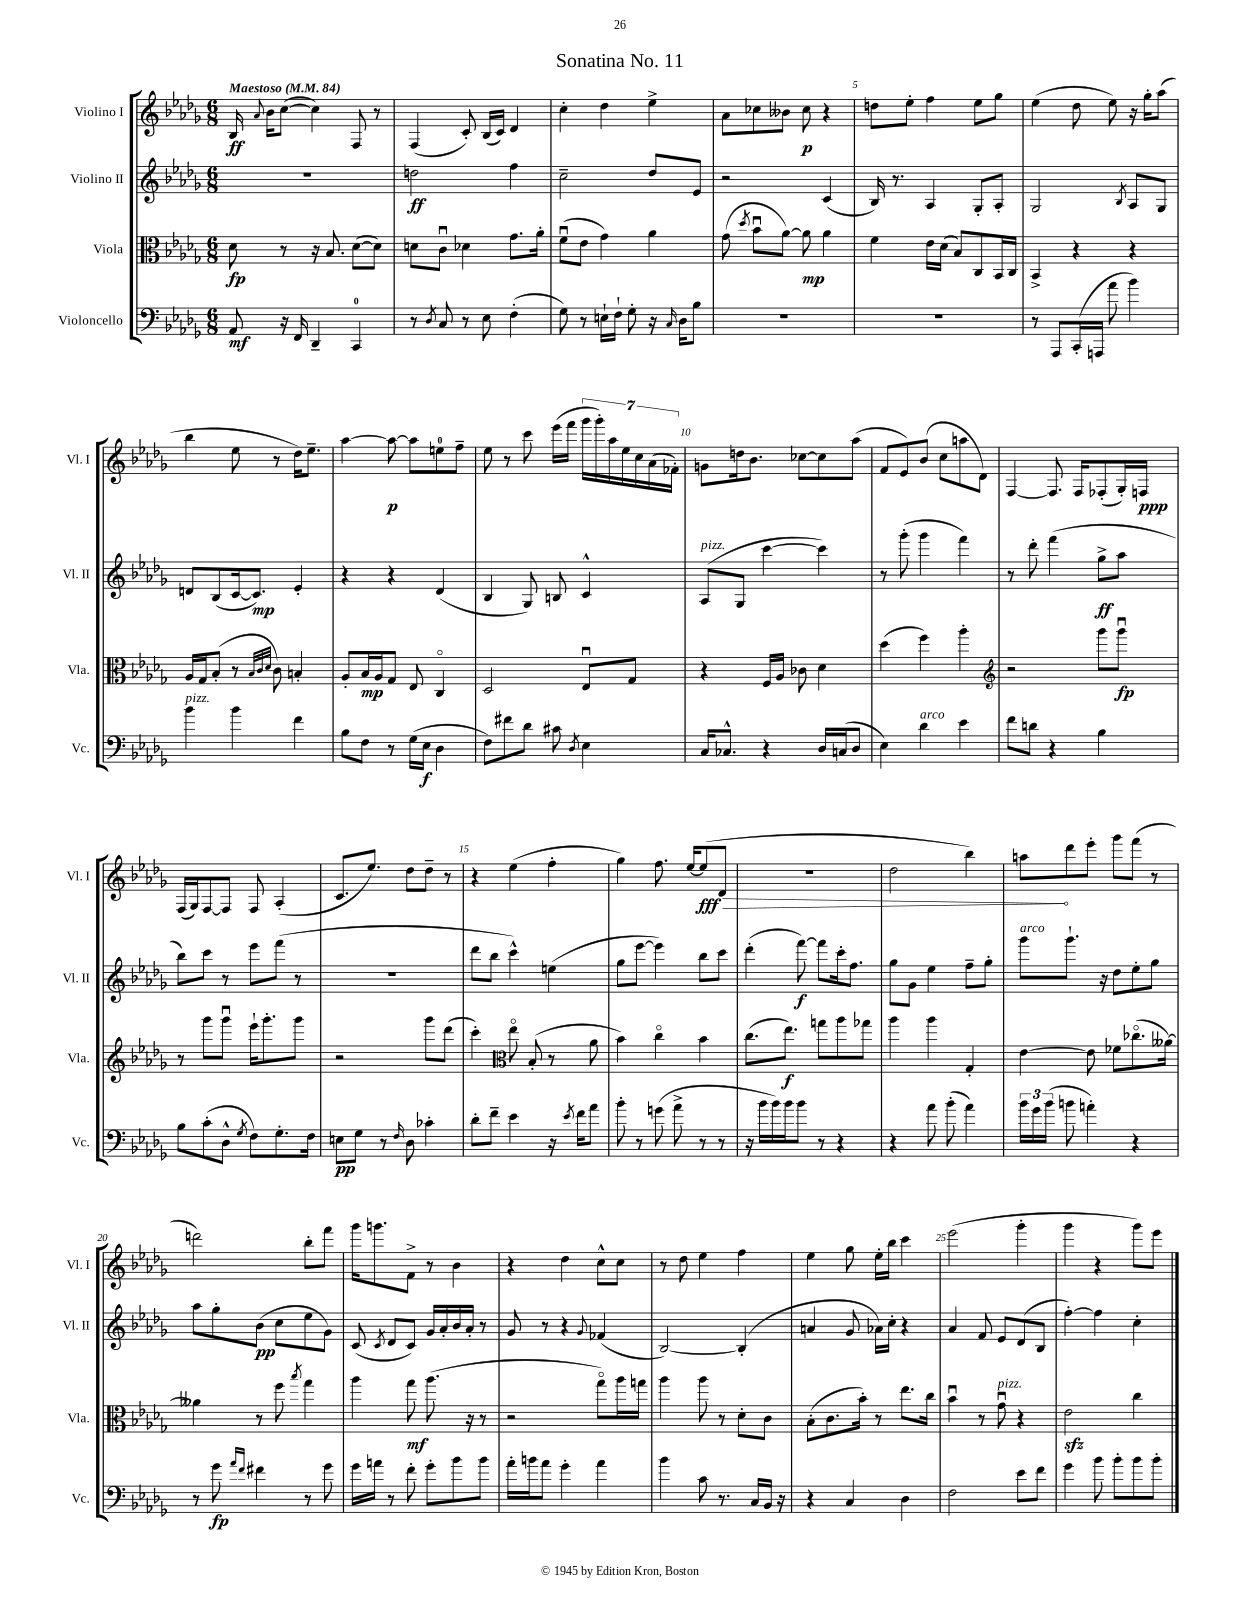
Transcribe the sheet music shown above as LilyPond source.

\header { title = "Sonatina No. 11" }
<<
\new StaffGroup <<
\new Staff = "s0" \with { instrumentName = "Violino I" shortInstrumentName = "Vl. I" } {
    \clef treble \key des \major \numericTimeSignature \time 6/8 \tempo "Maestoso" 4 = 84
    \autoBeamOff bes16\ff \appoggiatura { aes'8 } bes'16[ c''8]~( c''4) f8 r8 |
    f4( c'8-.) bes16[( c'16]) des'4 |
    c''4-. des''4 ees''4-> |
    aes'8[ ces''8 beses'8] ces''8\p r4 |
    d''8[ ees''8]-. f''4 ees''8[ ges''8] |
    ees''4( des''8 ees''8) r16 ges''16[-. aes''8]( |
    bes''4 ees''8 r8 des''16[) ees''8.]-- |
    aes''4~ aes''8~\p aes''8[ e''8-0 f''8]-- |
    ees''8 r8 c'''8 ees'''16[( f'''16] \tuplet 7/4 { ges'''16[ ges'''16-.) aes''16 ees''16 c''16 aes'16( fes'16]-.) } |
    g'8[ d''16 bes'8.] ces''8[~ ces''8 aes''8]( |
    f'8[ ees'8) bes'8]( c''8[ a''8 des'8]) |
    f4~ f8. f16[ fes8-.( ges16-.) f16]\ppp |
    f16[( ges16) f8~ f8] f8 aes4-.( |
    c'8.[ ees''8.]) des''8[ des''8]-- r8 |
    r4 ees''4( f''4-. |
    ges''4) f''8. ees''16[~ \once \override Hairpin.circled-tip = ##t ees''8\fff\>( des'8] |
    R2. |
    des''2 bes''4) |
    a''8[\! des'''8 ees'''8]-. ges'''8[ f'''8]( r8 |
    d'''2) bes''8[-. f'''8] |
    ges'''16[ g'''8. f'8]-> r8 bes'4 |
    r4 des''4 c''8[-^ c''8] |
    r8 des''8 ees''4 f''4 |
    ees''4 ges''8 ees''16[-. bes''16] c'''4 |
    ees'''2( ges'''4-. |
    ges'''4 r4 ges'''8[) ees'''8] \bar "|." |
}
\new Staff = "s1" \with { instrumentName = "Violino II" shortInstrumentName = "Vl. II" } {
    \clef treble \key des \major \numericTimeSignature \time 6/8
    \autoBeamOff r2. |
    d''2\ff f''4 |
    c''2-- des''8[ ees'8] |
    r2 c'4( |
    bes16) r8. aes4 ges8[-. aes8]-. |
    ges2 \acciaccatura { bes8 } aes8[ ges8] |
    d'8[ bes8( c'16~ c'8.]\mp) ees'4-. |
    r4 r4 des'4( |
    bes4 ges8) b8 c'4-^ |
    aes8[^\markup { \italic "pizz." }( ges8] c'''4~ c'''4) |
    r8 ges'''8-.( ges'''4 f'''4) |
    r8 des'''8-. f'''4( ges''8[->\ff aes''8] |
    bes''8[) c'''8] r8 ees'''8[ f'''8]( r8 |
    R2. |
    des'''8[ bes''8] c'''4-^) e''4( |
    ges''8[ ees'''8]~ ees'''4) bes''8[ c'''8] |
    des'''4-.( f'''8~\f) f'''8[ c'''16-. f''8.] |
    ges''8[ ges'8] ees''4 f''8[-- ges''8]-. |
    ges'''8[^\markup { \italic "arco" } ges'''8.]-! r16 des''8[ ees''8-. ges''8] |
    aes''8[ ges''8-. bes'8]\pp( c''8[ ees''8 ges'8]) |
    c'8( \acciaccatura { c'8 } des'8[ c'8]) ges'16[ aes'16-. bes'16 aes'16]-. r8 |
    ges'8 r8 r4 \appoggiatura { ges'8 } fes'4( |
    bes2~) bes4-.( |
    a'4 ges'8 aes'16[) c''16]-. r4 |
    aes'4 f'8 ees'8[ des'8( bes8] |
    f''4~-.) f''4 c''4-. \bar "|." |
}
\new Staff = "s2" \with { instrumentName = "Viola" shortInstrumentName = "Vla." } {
    \clef alto \key des \major \numericTimeSignature \time 6/8
    \autoBeamOff des'8\fp r8 r16 bes8. des'8[~( des'8]) |
    d'8[ c'8]\downbow des'4 ges'8.[ aes'16]-. |
    f'8[\downbow( ees'8] ges'4) aes'4 |
    ges'8( \acciaccatura { des''8 } bes'8[\downbow aes'8]~) aes'8\mp aes'4 |
    f'4 ees'16[ des'16]( bes8[) c8 bes,16 c16] |
    bes,4-> r4 r4 |
    aes16[ ges16 bes8]-.( r8 \grace { bes32[ c'32 des'32] } c'8) b4-. |
    aes8[-. bes16\mp aes16 ges8] ees8 c4\flageolet |
    des2 ees8[\downbow ges8] |
    r4 f16[ aes16] ces'8 des'4 |
    des''4( f''4) aes''4-. |
    \clef treble r2 ges'''8[ ges'''8]\downbow\fp |
    r8 ges'''8[ ges'''8]\downbow ees'''16[-! ges'''8.-. ges'''8] |
    r2 ges'''8[ des'''8]( |
    c'''4-.) \clef alto ees''8\flageolet bes8-.( r8 aes'8 |
    bes'4) c''4\flageolet bes'4 |
    c''8.[( ees''8.]\f) g''8[ aes''8 ges''8] |
    aes''4 aes''4 ges4-. |
    ees'4~ ees'8 fes'8[ ces''8.\flageolet( aeses'16]~) |
    aeses'4 r8 f''8 \acciaccatura { bes''8 } ges''4 |
    aes''4 ges''8\mf aes''8.( r16 r8 |
    r2 ges''8[\flageolet) aes''16 g''16] |
    aes''4 aes''8 r8 des'8[-. c'8] |
    bes8[-.( c'8. bes'16]-.) r8 ees''8.[ c''16] |
    bes'4\downbow r8 ges'8\downbow^\markup { \italic "pizz." } r4 |
    ees'2\sfz c''4 \bar "|." |
}
\new Staff = "s3" \with { instrumentName = "Violoncello" shortInstrumentName = "Vc." } {
    \clef bass \key des \major \numericTimeSignature \time 6/8
    \autoBeamOff aes,8\mf r16 f,16 des,4-- c,4-0 |
    r8 \acciaccatura { des8 } c8 r8 ees8 f4-.( |
    ges8) r8 e16[-! f16]-! ges8-. r16 \grace { c16 } des16[ bes8] |
    R2. |
    R2. |
    r8 aes,,8[ c,16-.( a,,16] aes'8 bes'4) |
    bes'4^\markup { \italic "pizz." } bes'4 f'4 |
    bes8[ f8] r8 ges16[( ees16]\f des4 |
    f8[) fis'8 des'8] cis'8 \acciaccatura { des8 } ees4 |
    c16[ ces8.]-^ r4 des16[ c16( des8] |
    ees4) des'4^\markup { \italic "arco" } ees'4 |
    f'8[ d'8] r4 bes4 |
    bes8[ c'8-.( des8]-^ \acciaccatura { ges8 } f8[) ges8.-. f16] |
    e8[\pp ges8] r8 \grace { f16 } des8 ces'4-. |
    des'8[-. f'8]-- ees'4 r16 \acciaccatura { ees'8 } f'16[ aes'8] |
    bes'8-. r8 g'8( aes'8-> r8 r8 |
    r16 bes'16[ bes'16) bes'16 bes'8] r8 r4 |
    r4 aes'8 bes'8-.( aes'4) |
    \tuplet 3/2 { bes'16[ ges'16 bes'16]( } b'8 a'4-.) r4 |
    r8 ges'8\fp \grace { aes'16[ f'16] } fis'4 r8 ges'8 |
    ges'16[ a'16] r8 f'8-. ges'8[-. bes'8 bes'8] |
    aes'16[-. b'16 aes'8] ges'4-. aes'4 |
    bes'4 c'8 r8. c16[ bes,16] r16 |
    r4 c4 des4 |
    f2 ees'8[ f'8] |
    ges'4 bes'8 bes'8[-. bes'8 bes'8]-. \bar "|." |
}
>>
>>
\layout { \context { \Score \override BarNumber.break-visibility = ##(#f #t #t) barNumberVisibility = #(every-nth-bar-number-visible 5) } }
